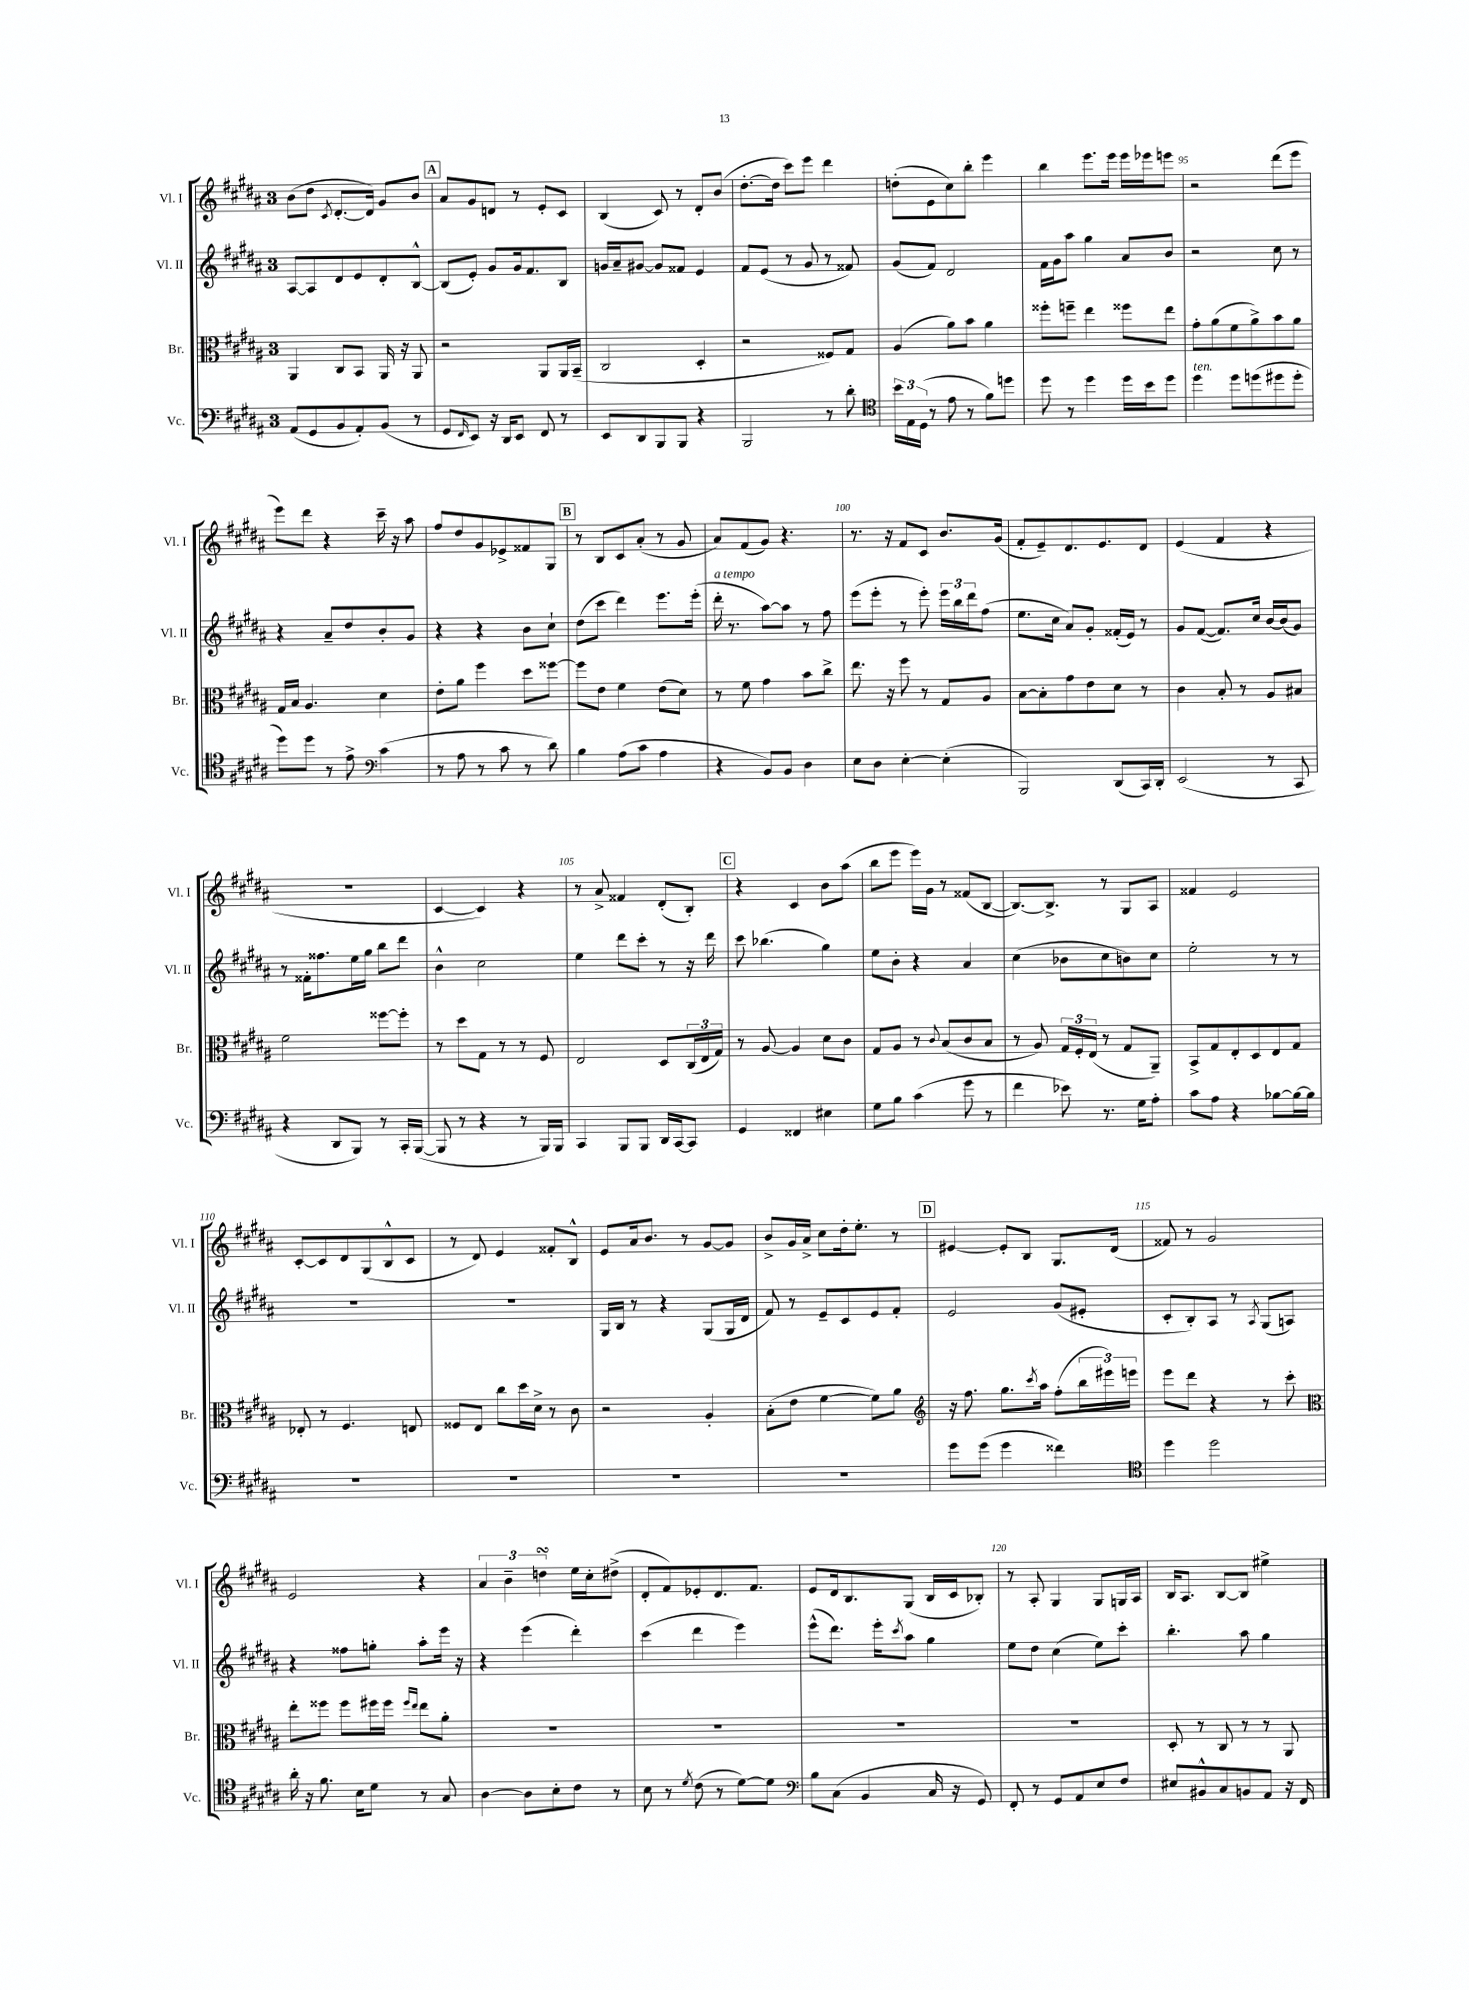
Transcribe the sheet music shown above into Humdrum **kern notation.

**kern	**kern	**kern	**kern
*staff4	*staff3	*staff2	*staff1
*clefF4	*clefC3	*clefG2	*clefG2
*k[f#c#g#d#a#]	*k[f#c#g#d#a#]	*k[f#c#g#d#a#]	*k[f#c#g#d#a#]
*M3/4	*M3/4	*M3/4	*M3/4
(8AA#	4AA#	[8A#	(8b
8GG#	.	8A#]	8dd#
.	.	.	8qc#
8BB	8C#	8d#	[8.d#'
8AA#')	8BB	8e	.
.	.	.	16d#])
(8BB	16AA#	8d#'	8g#
.	16r	.	.
8r	8AA#	[8B^^	8b
=	=	=	=
8GG#	2r	(8B]	8a#
16qqFF#	.	.	.
8EE)	.	8e')	8g#
16r	.	8g#	8d
16DD#	.	.	.
8EE	.	16g#	8r
.	.	8.f#	.
8FF#	8AA#	.	8e'
8r	16AA#	8B	8c#
.	(16BB~	.	.
=	=	=	=
8EE	2C#	16g	(4B
.	.	16a#~	.
8DD#	.	[8g#	.
8BBB	.	8g#]	8c#)
8BBB	.	8f##	8r
4r	4D#'	4e	8d#'
.	.	.	(8b
=	=	=	=
2BBB	2r	8f#	[8.dd#'
.	.	(8e	.
.	.	.	16dd#]
.	.	8r	8ccc#)
.	.	8g#	8eee
8r	8F##)	8r	4ddd#
8d#'	8G#	8f##)	.
=	=	=	=
*clefC4	*	*	*
24b	(4A#	(8g#	(8dd'
24E	.	.	.
(24D#	.	.	.
8r	.	8f#)	8e
8e	8a#)	2d#	8cc#)
8r	8b	.	8bb'
8f#)	4a#	.	4eee
8dd	.	.	.
=	=	=	=
8dd#	8ff##'	16f#	4bb
.	.	16g#	.
8r	8ff~	8aa#	.
4dd#	4ee	4gg#	8.eee
.	.	.	16eee
16dd#	8ff##	8a#	16eee
16b	.	.	16eee-
8dd#	8ee	8b	8eee
=	=	=	=
4dd#	8g#'	2r	2r
.	(8a#	.	.
8dd#	8f#	.	.
(8dd	8a#^)	.	.
8dd#	8b	8cc#	(8ddd#
8dd#'	8a#	8r	8eee
=	=	=	=
8dd#)	16G#	4r	8eee)
.	16B	.	.
8dd#	4.A#	.	8ddd#
8r	.	8a#~	4r
8e^	.	8dd#	.
*clefF4	*	*	*
(4c#	4d#	8b'	16ccc#~
.	.	.	16r
.	.	8g#	8aa#
=	=	=	=
8r	8e'	4r	8ff#
8A#	8a#	.	8dd#
8r	4ff#	4r	8g#
8c#	.	.	8e-^
8r	8dd#	8b	8f##
8d#)	[8ff##	8cc#`	8G#
=	=	=	=
4B	8ff##]	(8dd#	8r
.	8e	8ccc#	8B
(8A#	4f#	4ddd#)	8c#
8c#	.	.	(8a#'
4A#	(8e	8.eee	8r
.	8d#)	.	8g#
.	.	(16eee'	.
=	=	=	=
4r	8r	16ddd#'	8a#)
.	.	8.r	.
.	8f#	.	(8f#
8BB)	4g#	[8aa#)	8g#)
8BB	.	8aa#]	4.r
4D#	8b	8r	.
.	8cc#^	8ff#	.
=	=	=	=
8E	8.ee	(8eee	8.r
8D#	.	8eee'	.
.	16r	.	16r
[4E'	8ff#	8r	8f#
.	8r	8eee')	8c#
(4E']	8G#	24eee	8.b
.	.	24bb	.
.	.	24ddd#	.
.	8A#	(8ff#	.
.	.	.	(16g#
=	=	=	=
2BBB)	[8B	8.ee	8f#'
.	8B']	.	8e~)
.	.	16cc#	.
.	8g#	8a#)	8.d#
.	8e	8g#'	.
.	.	.	8.e
(8DD#	8d#	(16f##'	.
.	.	16e)	.
16CC#)	8r	8r	8d#
16DD#'	.	.	.
=	=	=	=
(2EE	4c#	8g#	(4e
.	.	([8f#	.
.	8B'	8.f#])	4f#
.	8r	.	.
.	.	16cc#	.
8r	8A#	[16b	4r
.	.	(16b]	.
8CC#	8B#	8g#)	.
=	=	=	=
4r	2f#	8r	2.r
.	.	16f##'	.
.	.	8.ff##	.
8DD#	.	.	.
8BBB)	.	16ee	.
.	.	16gg#	.
8r	[8ff##	8bb	.
16CC#'	8ff##']	8ddd#	.
([16BBB	.	.	.
=	=	=	=
8BBB]	8r	4b^^	[4c#
8r	8dd#	.	.
4r	8G#	2cc#	4c#])
.	8r	.	.
8r	8r	.	4r
16BBB)	8F#	.	.
16BBB	.	.	.
=	=	=	=
4CC#	2E	4ee	8r
.	.	.	8a#^
8BBB	.	8ddd#	4f##
8BBB	.	8ccc#'	.
16DD#	8D#	8r	(8d#'
[16CC#	.	.	.
8CC#]	(24C#	16r	8B')
.	24E	.	.
.	.	16ddd#	.
.	24G#)	.	.
=	=	=	=
4GG#	8r	8ccc#	4r
.	[8A#	(4.bb-	.
4FF##	4A#]	.	4c#
4E#	8d#	4gg#)	8b
.	8c#	.	(8aa#
=	=	=	=
8G#	8G#	8ee	8bb
8B	8A#	8b'	8eee
(4c#	8r	4r	16eee)
.	.	.	16g#
.	8qqc#	.	.
.	(8B	.	8r
8g#	8c#	4a#	(8f##
8r	8B	.	[8B
=	=	=	=
4f#	8r	(4cc#	8.B_)
.	8A#)	.	.
.	.	.	8.B^]
8e-)	24G#	8b-	.
.	24F#'	.	.
.	(24E	.	.
8.r	8r	8cc#	8r
.	8G#	8b)	8G#
16G#	.	.	.
8A#'	8AA#~)	8cc#	8A#
=	=	=	=
8c#	8BB^	2ee'	4f##
8A#	8G#	.	.
4r	8E'	.	2e
.	8D#	.	.
[8B-	8E	8r	.
16B-_	8G#	8r	.
16B-]	.	.	.
=	=	=	=
2.r	8E-'	2.r	[8c#'
.	8r	.	8c#]
.	4.F#	.	8d#
.	.	.	(8G#
.	.	.	8B^^
.	8E	.	8c#
=	=	=	=
2.r	8F##	2.r	8r
.	8E	.	8d#)
.	8cc#	.	4e
.	16dd#	.	.
.	16d#^	.	.
.	8r	.	8f##'
.	8c#	.	8B^^
=	=	=	=
2.r	2r	16G#	8e
.	.	16B	.
.	.	8r	16a#
.	.	.	8.b
.	.	4r	.
.	.	.	8r
.	4A#'	(8G#	[8g#
.	.	16G#	8g#]
.	.	16d#	.
=	=	=	=
2.r	(8B'	8f#)	8b^
.	8e	8r	16g#
.	.	.	16a#^
.	[4f#	8e~	8cc#
.	.	8c#	16dd#'
.	.	.	8.ee'
.	8f#])	8e	.
.	8a#	8f#'	8r
=	=	=	=
*	*clefG2	*	*
8g#	16r	2e	[4e#
.	8.ff#	.	.
(8g#	.	.	.
4g#	8.gg#	.	8e#']
.	.	.	8B
.	8qccc#	.	.
.	16aa#	.	.
4f##)	(8ff#'	(8g#	8.G#
.	24bb	8e#'	.
.	24eee#)	.	.
.	.	.	(16d#
.	24eee	.	.
=	=	=	=
*clefC4	*	*	*
4dd#	8eee	8c#'	8f##)
.	8ddd#	8B')	8r
2dd#	4r	8A#	2g#
.	.	8r	.
.	.	8qA#	.
.	8r	(8G#	.
.	8ccc#'	8A)	.
=	=	=	=
*	*clefC3	*	*
16a#'	8ee'	4r	2e
16r	.	.	.
8.f#	8ff##	.	.
.	8ff##	8ff##	.
16B	.	.	.
8d#	16ff#	8gg'	.
.	16ff#	.	.
.	16qqff#	.	.
.	16qqee	.	.
8r	8ee	8aa#'	4r
8G#	8a#'	16eee	.
.	.	16r	.
=	=	=	=
[4A#	2.r	4r	6a#
.	.	.	6b~
8A#]	.	(4eee	.
.	.	.	6dd
8B'	.	.	.
8c#	.	4ddd#')	16ee
.	.	.	16cc#'
8r	.	.	(8dd#^
=	=	=	=
8B	2.r	(4ccc#	8d#'
8r	.	.	8f#)
8qd#	.	.	.
(8c#	.	4ddd#	8e-'
8r	.	.	8.d#
[8d#)	.	4eee)	.
.	.	.	8.f#
8d#]	.	.	.
=	=	=	=
*clefF4	*	*	*
8B	2.r	(8eee^^	8e
(8C#	.	8.ddd#)	16d#
.	.	.	8.B
4BB	.	.	.
.	.	16eee'	.
.	.	8qccc#	.
.	.	8aa#	(8G#
16C#	.	4gg#	16B
16r	.	.	16c#
8GG#)	.	.	8B-')
=	=	=	=
8FF#'	2.r	8ee	8r
8r	.	8dd#	8A#'
8GG#	.	(4cc#	4G#
8AA#	.	.	.
8E	.	8ee)	8G#
8F#	.	8ccc#'	16G
.	.	.	16A#
=	=	=	=
8E#	8D#'	4.bb'	16B
.	.	.	8.A#
8BB#^^	8r	.	.
8C#	8C#	.	[8B
8BB	8r	8aa#	8B]
8AA#	8r	4gg#	4ee#^
16r	8AA#	.	.
16FF#	.	.	.
==	==	==	==
*-	*-	*-	*-
